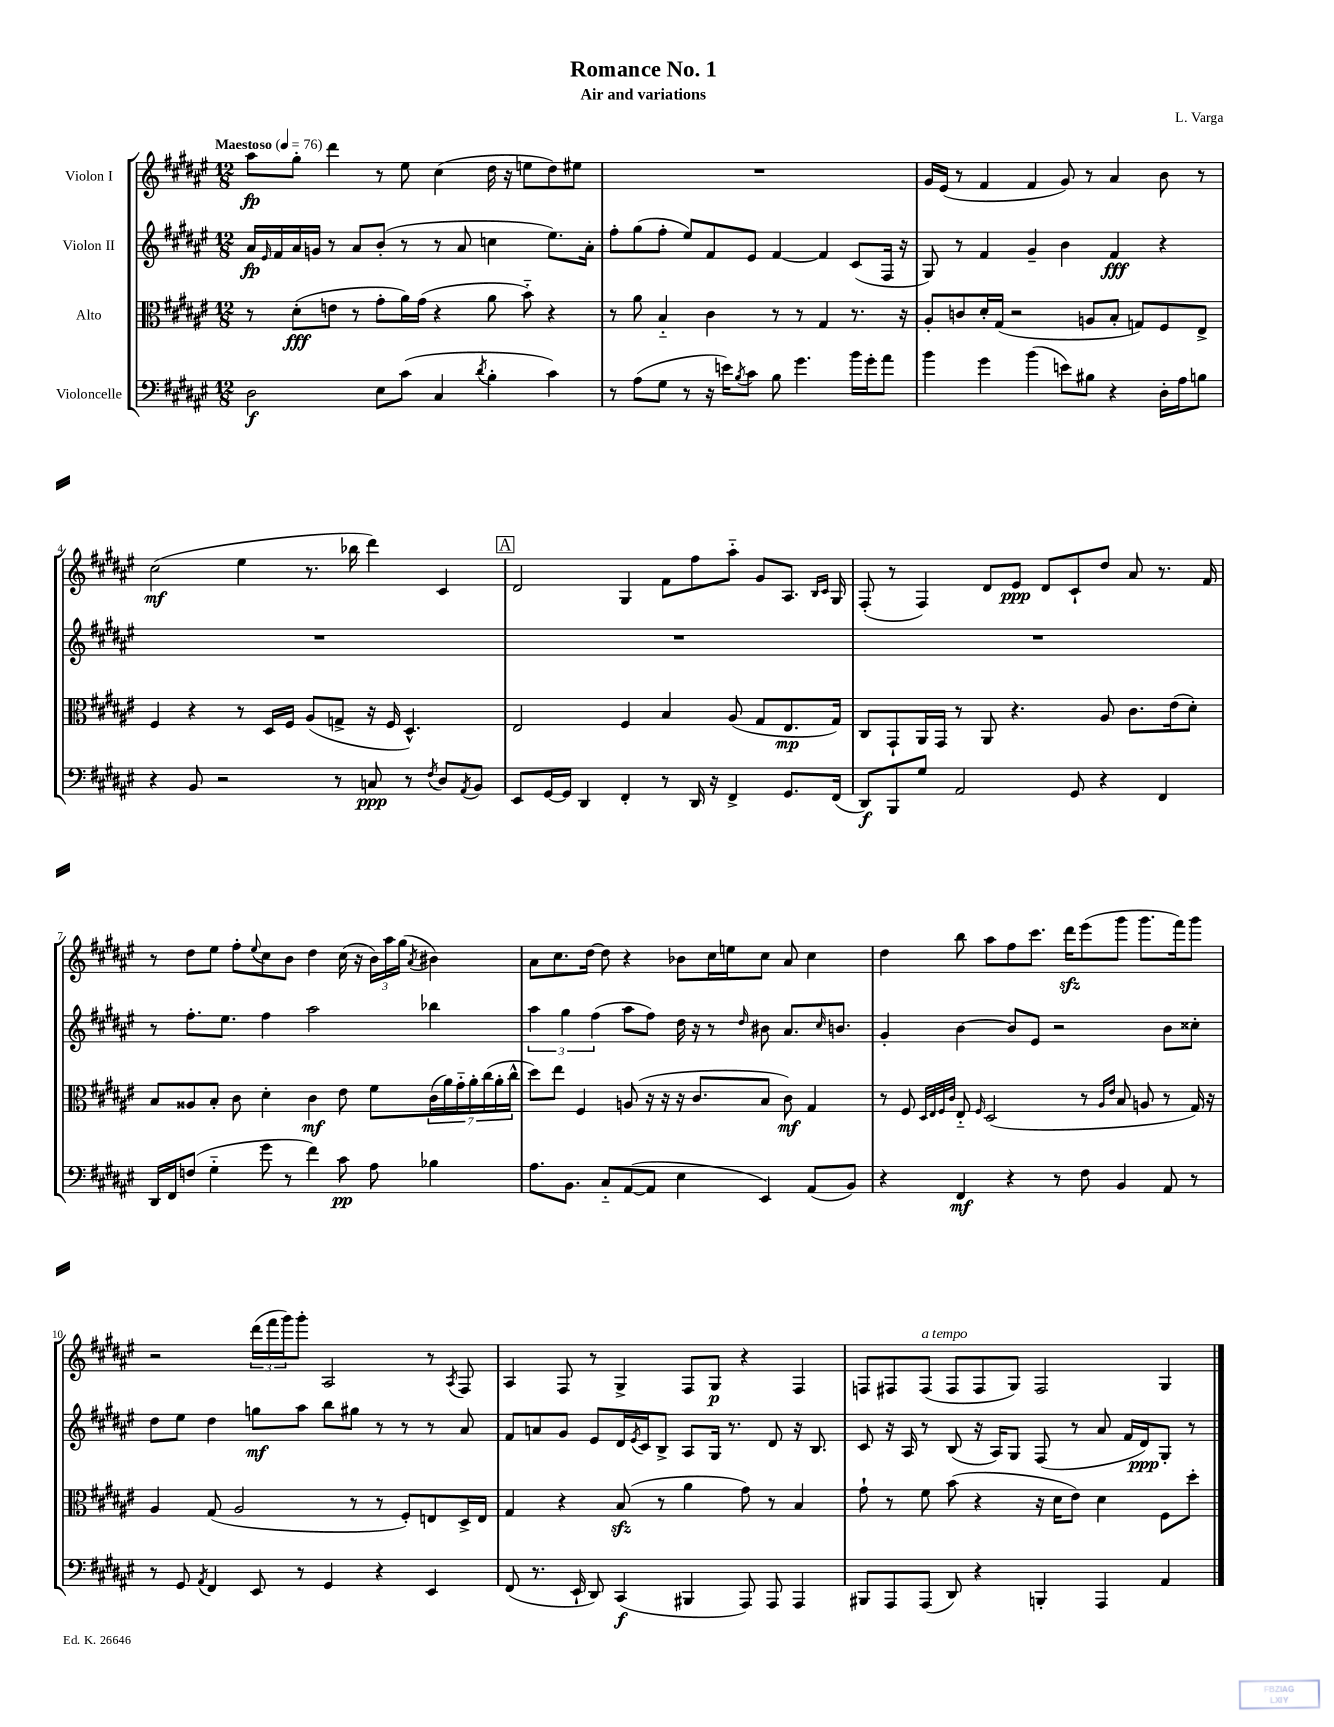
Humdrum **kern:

**kern	**kern	**kern	**kern
*staff4	*staff3	*staff2	*staff1
*clefF4	*clefC3	*clefG2	*clefG2
*k[f#c#g#d#a#e#]	*k[f#c#g#d#a#e#]	*k[f#c#g#d#a#e#]	*k[f#c#g#d#a#e#]
*M12/8	*M12/8	*M12/8	*M12/8
*MM76	*MM76	*MM76	*MM76
2D#	8r	16a#	8aa#
.	.	16qqe#	.
.	.	16f#	.
.	(8d#'	16a#	8gg#'
.	.	16g	.
.	8e	8r	4ddd#
.	8r	8a#	.
8E#	8g#'	(8b'	8r
(8c#	16a#)	8r	8ee#
.	(16g#	.	.
4C#	4r	8r	(4cc#
.	.	8a#	.
8qd#	.	.	.
4B'	8a#	4cc	16dd#
.	.	.	16r
.	8b'~)	.	8ee
4c#)	4r	8.ee#)	8dd#)
.	.	.	8ee#
.	.	16a#'	.
=	=	=	=
8r	8r	8ff#'	1.r
(8A#	8a#	(8gg#	.
8G#	4B'~	8ff#'	.
8r	.	8ee#)	.
16r	4c#	8f#	.
16e)	.	.	.
8qB	.	.	.
8c#	.	8e#	.
8B	8r	[4f#	.
4.g#	8r	.	.
.	4G#	4f#]	.
16b	8.r	(8c#	.
16g#'	.	.	.
8a#	.	16F#	.
.	16r	16r	.
=	=	=	=
4b	8A#'	8G#)	16g#
.	.	.	(16e#
.	8c	8r	8r
4g#	16d#'	4f#	4f#
.	(16G#	.	.
.	2r	.	.
(4b	.	4g#~	4f#
8e)	.	4b	8g#)
8B#	8A	.	8r
4r	8B'	4f#	4a#
.	8G)	.	.
16D#'	8F#	4r	8b
16A#	.	.	.
8B	8E#^	.	8r
=	=	=	=
4r	4F#	1.r	(2cc#
8BB	4r	.	.
2r	.	.	.
.	8r	.	4ee#
.	16D#	.	.
.	16F#	.	.
.	(8A#	.	8.r
8r	8G^	.	.
.	.	.	16bb-
8C	16r	.	4ddd#)
.	16F#	.	.
8r	4.D#^^)	.	.
8qF#	.	.	.
8D#	.	.	4c#
8qAA#	.	.	.
8BB	.	.	.
=	=	=	=
8EE#	2E#	1.r	2d#
[16GG#	.	.	.
16GG#]	.	.	.
4DD#	.	.	.
4FF#'	4F#	.	4G#
8r	4B	.	8f#
16DD#	.	.	8ff#
16r	.	.	.
4FF#^	(8A#	.	8aa#'~
.	8G#	.	8g#
8.GG#	8.E#	.	8.A#
.	.	.	16qqB
.	.	.	16qqc#
(16FF#	16G#)	.	16G#
=	=	=	=
8DD#)	8C#	1.r	(8F#'
8BBB	8GG#`	.	8r
8G#	16AA#	.	4F#)
.	16GG#	.	.
2AA#	8r	.	.
.	8AA#	.	8d#
.	4.r	.	8e#
.	.	.	8d#
8GG#	.	.	8c#`
4r	8A#	.	8dd#
.	8.c#	.	8a#
4FF#	.	.	8.r
.	(16e#	.	.
.	8d#')	.	.
.	.	.	16f#
=	=	=	=
16DD#	8B	8r	8r
16FF#	.	.	.
(8F	8A##	8.ff#'	8dd#
4G#'~	8B'	.	8ee#
.	.	8.ee#	.
.	8c#	.	8ff#'
.	.	.	8qqee#
8g#	4d#'	4ff#	8cc#
8r	.	.	8b
4f#)	4c#	2aa#	4dd#
8c#	8e#	.	(16cc#
.	.	.	16r
8A#	8f#	.	24b)
.	.	.	24aa#
.	.	.	(24gg#
.	.	.	8qa#
4B-	(28c#	4bb-	4b#)
.	28a#)	.	.
.	28g#'~	.	.
.	28a#'	.	.
.	(28cc#	.	.
.	28a#'	.	.
.	28cc#^^	.	.
=	=	=	=
8.A#	8dd#)	6aa#	8a#
.	8ee#	.	8.cc#
.	.	6gg#	.
8.BB	.	.	.
.	4F#	.	.
.	.	.	[16dd#
.	.	(6ff#	.
8C#'~	.	.	8dd#]
([8AA#	(8A	8aa#	4r
8AA#]	16r	8ff#)	.
.	16r	.	.
4E#	16r	16dd#	8b-
.	8.c#	16r	.
.	.	8r	16cc#
.	.	.	16ee
.	.	16qqdd#	.
4EE#)	8B	8b#	8cc#
.	8c#)	8.a#	8a#
(8AA#	4G#	.	4cc#
.	.	16qqcc#	.
.	.	8.b	.
8BB)	.	.	.
=	=	=	=
4r	8r	4g#'	4dd#
.	8F#	.	.
.	32qqD#	.	.
.	32qqE#	.	.
.	32qqF#	.	.
.	32qqc#	.	.
4FF#	8E#'~	[4b	8bb
.	16qqF#	.	.
.	(2D#	.	8aa#
4r	.	8b]	8ff#
.	.	8e#	8.ccc#
8r	.	2r	.
.	.	.	16ddd#
8F#	8r	.	(8eee#
.	16qqA#	.	.
.	16qqe#	.	.
4BB	8B	.	8ggg#
.	8A	.	8.ggg#
8AA#	8r	8b	.
.	.	.	16fff#)
8r	16G#)	8cc##'	8ggg#
.	16r	.	.
=	=	=	=
8r	4A#	8dd#	2r
8GG#	.	8ee#	.
8qAA#	.	.	.
4FF#	(8G#	4dd#	.
.	2A#	.	.
8EE#	.	8gg	(24ddd#
.	.	.	24fff#
.	.	.	24ggg#)
8r	.	8aa#	8ggg#'
4GG#	.	8bb	2A#
.	8r	8gg#	.
4r	8r	8r	.
.	8F#')	8r	.
4EE#	8E	8r	8r
.	.	.	8qA#
.	16D#^	8a#	8F#
.	16E	.	.
=	=	=	=
(8FF#	4G#	8f#	4A#
8.r	.	8a	.
.	4r	8g#	8F#
16EE#`	.	.	.
8DD#)	.	8e#	8r
(4CC#	(8B	16d#	4G#^
.	.	8qe#	.
.	.	16c#	.
.	8r	8B^	.
4BBB#	4a#	8A#	8F#
.	.	16G#	8G#
.	.	8.r	.
8AAA#)	8g#)	.	4r
8AAA#	8r	8d#	.
4AAA#	4B	16r	4F#
.	.	8.B	.
=	=	=	=
8BBB#	8g#`	8c#	8F
8AAA#	8r	16r	8F#
.	.	16A#	.
(8AAA#	8f#	8r	(8F#
8DD#)	(8b	(8B	8F#
4r	4r	16r	8F#
.	.	16A#)	.
.	.	8G#	8G#)
4BBB'	16r	(8F#	2F#
.	16d#	.	.
.	8e#)	8r	.
4AAA#	4d#	8a#	.
.	.	16f#	.
.	.	16d#)	.
4AA#	8F#	8G#'	4G#
.	8dd#'	8r	.
==	==	==	==
*-	*-	*-	*-
